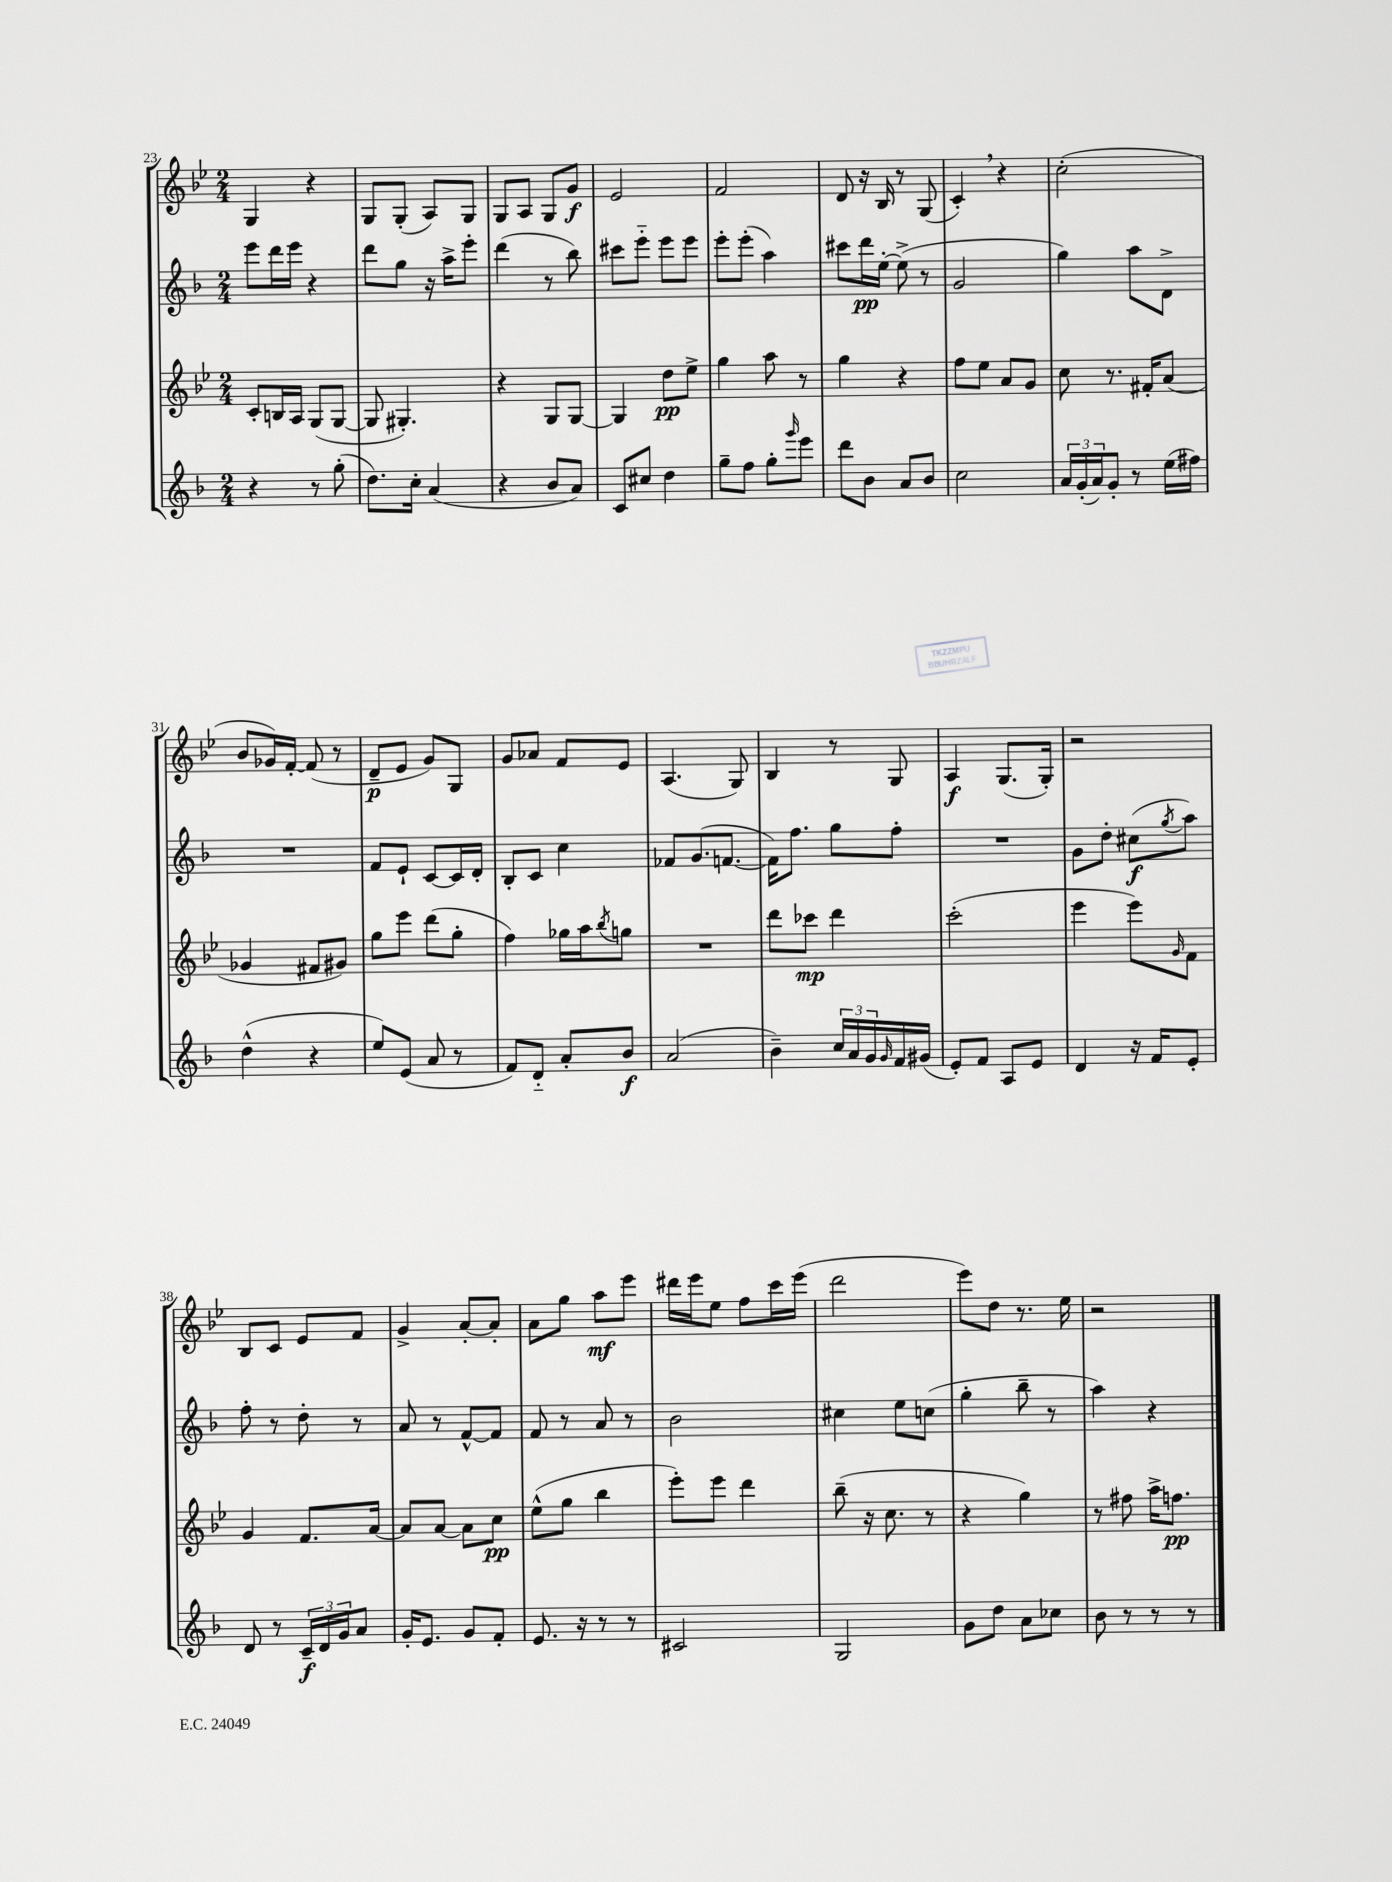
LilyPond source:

<<
\new StaffGroup <<
\new Staff = "s0" {
    \clef treble \key bes \major \numericTimeSignature \time 2/4
    g4 r4 |
    g8 g8-.( a8) g8 |
    g8 a8 g8 g'8\f |
    ees'2 |
    f'2 |
    d'8 r16 bes16 r8 g8( |
    c'4-.) \breathe r4 |
    c''2-.( |
    bes'8 ges'16) f'16~-. f'8( r8 |
    d'8--\p ees'8 g'8) g8 |
    g'8 aes'8 f'8 ees'8 |
    a4.( g8) |
    bes4 r8 g8 |
    a4\f g8.( g16-.) |
    r2 |
    bes8 c'8 ees'8 f'8 |
    g'4-> a'8~-. a'8-. |
    a'8 g''8 a''8\mf ees'''8 |
    dis'''16 ees'''16 ees''8 f''8 c'''16 ees'''16( |
    d'''2 |
    ees'''8) d''8 r8. ees''16 |
    r2 \bar "|." |
}
\new Staff = "s1" {
    \clef treble \key f \major \numericTimeSignature \time 2/4
    e'''8 d'''16 e'''16 r4 |
    d'''8 g''8 r16 a''16-> e'''8-. |
    d'''4( r8 bes''8) |
    cis'''8 e'''8-_ e'''8 e'''8 |
    e'''8-. e'''8-.( a''4) |
    cis'''8 d'''16\pp e''16~-. e''8->( r8 |
    g'2 |
    g''4) a''8 d'8-> |
    R2 |
    f'8 e'8-! c'8~ c'16 d'16-. |
    bes8-. c'8 c''4 |
    fes'8 g'8.( f'8.~ |
    f'16) f''8. g''8 f''8-. |
    R2 |
    g'8 d''8-. cis''8\f( \acciaccatura { g''8 } a''8) |
    f''8-. r8 d''8-. r8 |
    a'8 r8 f'8~-^ f'8 |
    f'8 r8 a'8 r8 |
    bes'2 |
    cis''4 e''8 c''8( |
    g''4-. bes''8-- r8 |
    a''4) r4 \bar "|." |
}
\new Staff = "s2" {
    \clef treble \key bes \major \numericTimeSignature \time 2/4
    c'8-. b16 a16 g8( g8~ |
    g8 gis4.-.) |
    r4 g8 g8~ |
    g4 d''8\pp ees''8-> |
    g''4 a''8 r8 |
    g''4 r4 |
    f''8 ees''8 a'8 g'8 |
    c''8 r8. fis'16-. a'8( |
    ges'4 fis'8 gis'8) |
    g''8 ees'''8 d'''8( g''8-. |
    f''4) ges''16 a''16 \acciaccatura { bes''8 } g''8 |
    R2 |
    d'''8 ces'''8\mp d'''4 |
    c'''2-.( |
    ees'''4 ees'''8) \grace { g'16 } f'8 |
    g'4 f'8. a'16~ |
    a'8 a'8~ a'8 c''8\pp |
    ees''8-^( g''8 bes''4 |
    ees'''8-.) ees'''8 d'''4 |
    bes''8--( r16 c''8. r8 |
    r4 g''4) |
    r8 fis''8 a''16-> f''8.\pp \bar "|." |
}
\new Staff = "s3" {
    \clef treble \key f \major \numericTimeSignature \time 2/4
    r4 r8 g''8-.( |
    d''8.) c''16-. a'4( |
    r4 bes'8 a'8) |
    c'8 cis''8 d''4 |
    g''8-- f''8 g''8-. \grace { g'''16 } e'''8 |
    d'''8 bes'8 a'8 bes'8 |
    c''2 |
    \tuplet 3/2 { a'16 g'16-.( a'16) } g'8-. r8 e''16( fis''16) |
    d''4-^( r4 |
    e''8) e'8( a'8 r8 |
    f'8) d'8-_ a'8-. bes'8\f |
    a'2( |
    bes'4--) \tuplet 3/2 { c''16 a'16 g'16 } \grace { g'16 } f'16 gis'16( |
    e'8-.) f'8 a8 e'8 |
    d'4 r16 f'16 e'8-. |
    d'8 r8 \tuplet 3/2 { c'16--\f d'16 g'16 } a'8 |
    g'16-. e'8. g'8 f'8-. |
    e'8. r16 r8 r8 |
    cis'2 |
    g2 |
    g'8 d''8 a'8 ces''8 |
    bes'8 r8 r8 r8 \bar "|." |
}
>>
>>
\layout { \context { \Score currentBarNumber = #23 } }
